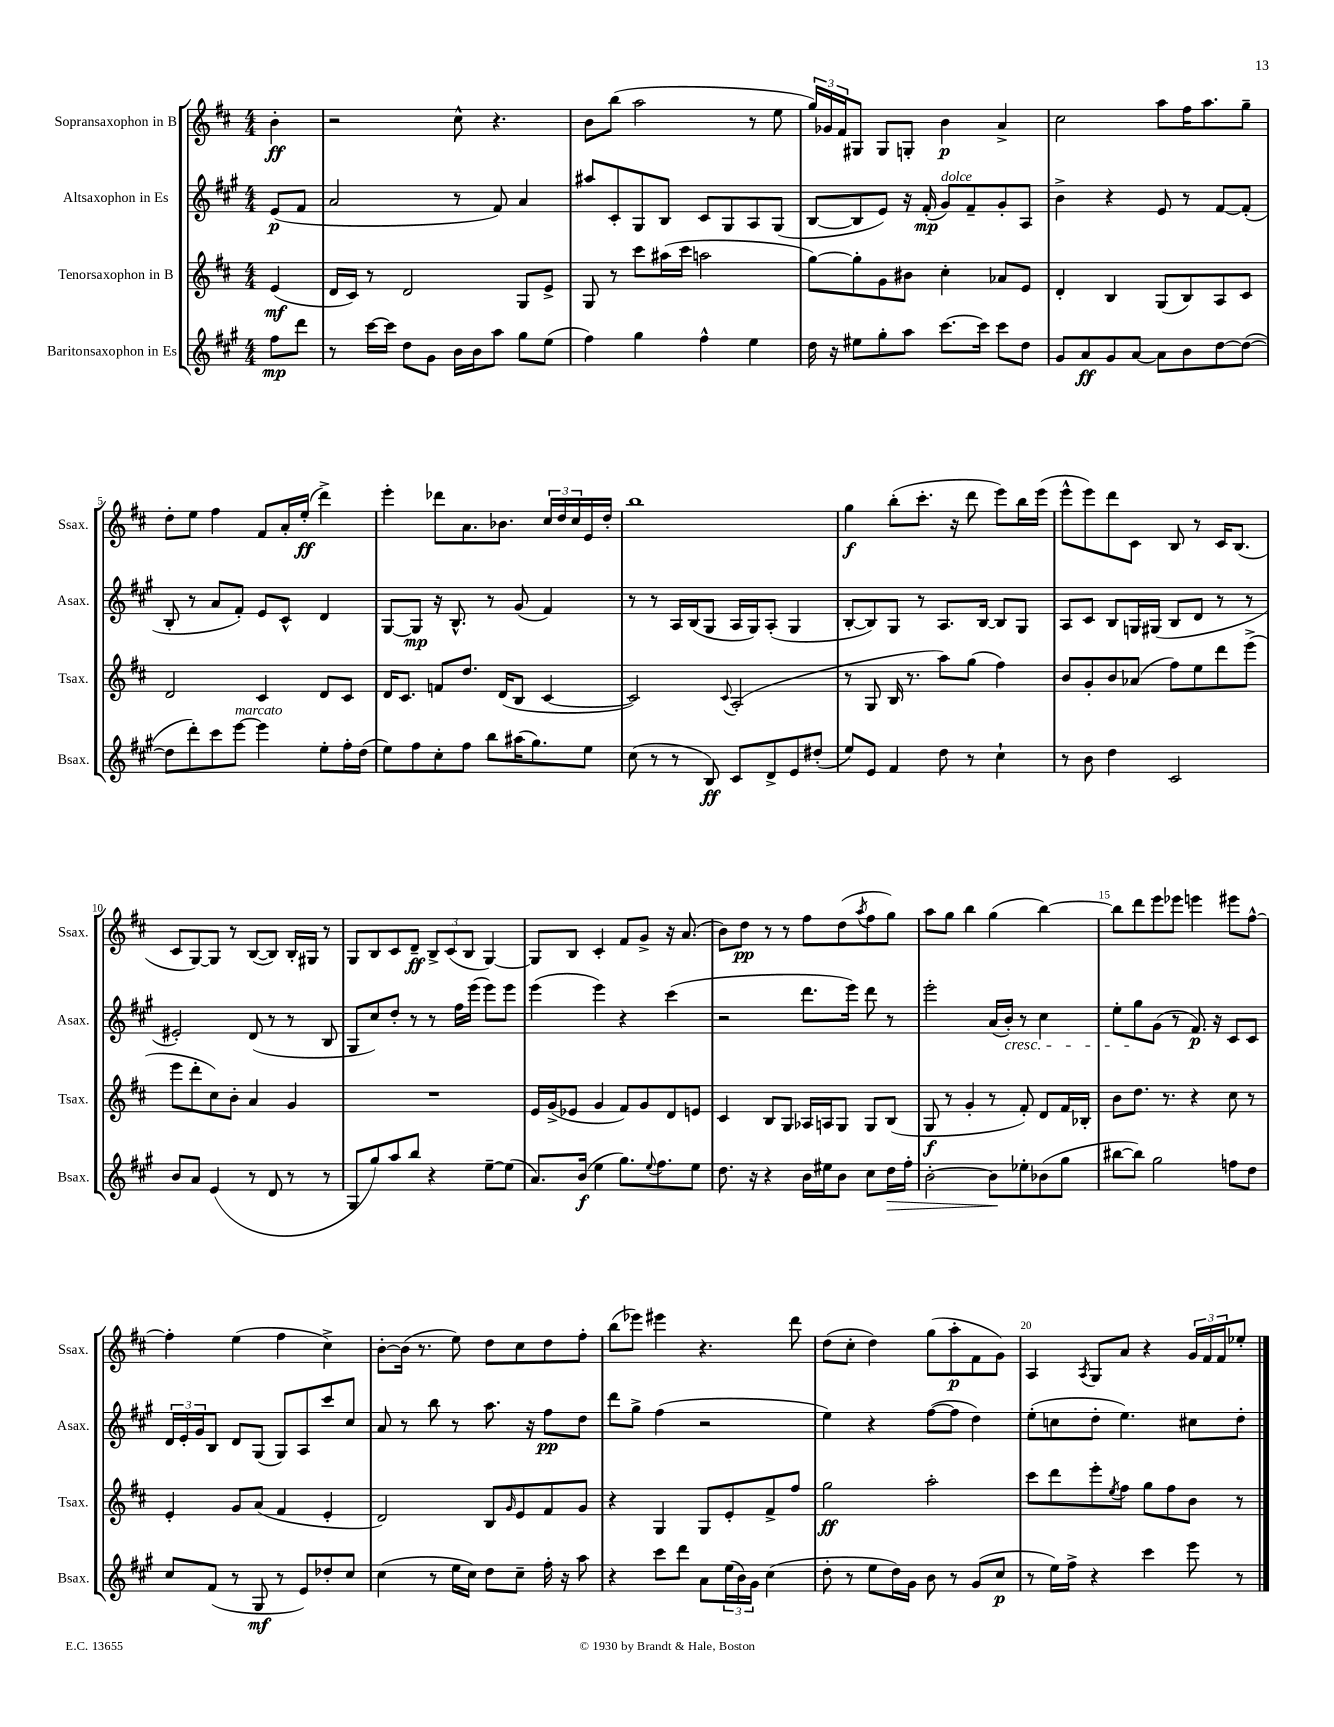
<<
\new StaffGroup <<
\new Staff = "s0" \with { instrumentName = "Sopransaxophon in B" shortInstrumentName = "Ssax." } {
    \clef treble \key d \major \numericTimeSignature \time 4/4 \partial 4
    b'4-.\ff |
    r2 cis''8-^ r4. |
    b'8 b''8( a''2 r8 e''8 |
    \tuplet 3/2 { g''16) ges'16 fis'16 } gis8 gis8 g8-. b'4\p a'4-> |
    cis''2 a''8 fis''16 a''8. g''8-- |
    d''8-. e''8 fis''4 fis'8 a'16-. e''16-.\ff( d'''4->) |
    e'''4-. des'''8 a'8. bes'8. \tuplet 3/2 { cis''16 d''16 cis''16 } e'16 d''16-. |
    b''1 |
    g''4\f b''8-.( cis'''8.-. r16 d'''8 e'''8) b''16 e'''16( |
    e'''8-^ e'''8) d'''8 cis'8 b8 r8 cis'16 b8.( |
    cis'8 g8~) g8 r8 b8~( b8) b16-. gis16 r8 |
    g8 b8 cis'8 d'8--\ff \tuplet 3/2 { b8-> cis'8( b8 } g4~) |
    g8 b8 cis'4-. fis'8 g'8-> r16 a'8.( |
    b'8) d''8\pp r8 r8 fis''8 d''8( \acciaccatura { a''8 } fis''8 g''8) |
    a''8 g''8 b''4 g''4( b''4~) |
    b''8 d'''8 e'''8 ees'''8 e'''4 eis'''8 fis''8~-^ |
    fis''4-. e''4( fis''4 cis''4->) |
    b'8~-. b'16( r8. e''8) d''8 cis''8 d''8 fis''8-. |
    b''8( ees'''8) eis'''4 r4. d'''8 |
    d''8( cis''8-. d''4) g''8( a''8-.\p fis'8 g'8) |
    a4 \acciaccatura { a8 } g8 a'8 r4 \tuplet 3/2 { g'16 fis'16 fis'16 } ees''8-. \bar "|." |
}
\new Staff = "s1" \with { instrumentName = "Altsaxophon in Es" shortInstrumentName = "Asax." } {
    \clef treble \key a \major \numericTimeSignature \time 4/4 \partial 4
    e'8\p( fis'8 |
    a'2 r8 fis'8) a'4 |
    ais''8 cis'8-. gis8 b8 cis'8 gis8 a8 gis8( |
    b8~ b8 e'8) r16 fis'16-.\mp( gis'8^\markup { \italic "dolce" }) fis'8-- gis'8-. a8 |
    b'4-> r4 e'8 r8 fis'8~ fis'8-.( |
    b8-. r8 a'8 fis'8-.) e'8 cis'8-^ d'4 |
    gis8~ gis8\mp r16 b8.-^ r8 gis'8( fis'4) |
    r8 r8 a16 b16( gis8 a16 gis16) a8-.( gis4 |
    b8~-. b8) gis8 r8 a8. b16~ b8 gis8 |
    a8 cis'8 b8 g16 gis16( b8 d'8 r8 r8 |
    eis'2-.) d'8( r8 r8 b8 |
    gis8 cis''8) d''8-. r8 r8 fis''16 e'''16( e'''8) e'''8 |
    e'''4( e'''4) r4 cis'''4( |
    r2 d'''8. e'''16) d'''8 r8 |
    e'''2-. a'16( b'16-.\cresc) r8 cis''4 |
    e''8-. gis''8\! gis'8( r8 fis'8.\p) r16 cis'8 cis'8 |
    \tuplet 3/2 { d'16 e'16-. gis'16 } b8 d'8 gis8( gis8) a8 cis'''8 cis''8 |
    a'8 r8 b''8 r8 a''8. r16 fis''8\pp d''8 |
    d'''8 gis''8-> fis''4( r2 |
    e''4) r4 fis''8~( fis''8 d''4) |
    e''8-.( c''8 d''8-. e''4.) cis''8 d''8-. \bar "|." |
}
\new Staff = "s2" \with { instrumentName = "Tenorsaxophon in B" shortInstrumentName = "Tsax." } {
    \clef treble \key d \major \numericTimeSignature \time 4/4 \partial 4
    e'4\mf( |
    d'16 cis'16) r8 d'2 g8 e'8-> |
    g8 r8 cis'''8 ais''16( cis'''16 a''2 |
    g''8~) g''8-. g'8 bis'8 cis''4-. aes'8 e'8 |
    d'4-. b4 g8( b8) a8 cis'8 |
    d'2 cis'4 d'8 cis'8 |
    d'16 cis'8. f'8 d''8. d'16( b8 cis'4~ |
    cis'2) \appoggiatura { cis'8 } a2-.( |
    r8 g8 b16 r8. a''8) g''8( fis''4) |
    b'8 g'8-. b'8 aes'8( fis''8) e''8 d'''8 e'''8->( |
    e'''8 d'''8-. cis''8) b'8-. a'4 g'4 |
    R1 |
    e'16 g'16->( ees'8 g'4 fis'8) g'8 d'8 e'8 |
    cis'4 b8 g8 aes16 a16 g8 g8 b8( |
    g8\f r8 g'4-. r8 fis'8-.) d'8 fis'16 bes16-. |
    b'8 d''8. r8. r4 cis''8 r8 |
    e'4-. g'8 a'8( fis'4 e'4-. |
    d'2) b8 \grace { g'16 } e'8 fis'8 g'8 |
    r4 g4 g8 e'8-. fis'8-> fis''8 |
    g''2\ff a''2-. |
    cis'''8 d'''8 e'''8-. \acciaccatura { e''8 } fis''8 g''8 fis''8 b'8 r8 \bar "|." |
}
\new Staff = "s3" \with { instrumentName = "Baritonsaxophon in Es" shortInstrumentName = "Bsax." } {
    \clef treble \key a \major \numericTimeSignature \time 4/4 \partial 4
    fis''8\mp d'''8 |
    r8 cis'''16~ cis'''16 d''8 gis'8 b'16 b'16 a''8 gis''8 e''8( |
    fis''4) gis''4 fis''4-^ e''4 |
    d''16 r16 eis''8 gis''8-. a''8 cis'''8.~ cis'''16 cis'''8 d''8 |
    gis'8 a'8\ff gis'8 a'8~ a'8 b'8 d''8~ d''8~( |
    d''8 d'''8-.) cis'''8 e'''8~^\markup { \italic "marcato" } e'''4 e''8-. fis''16-. d''16( |
    e''8) fis''8 cis''8-. fis''8 b''8 ais''16( gis''8.) e''8 |
    cis''8( r8 r8 b8\ff) cis'8 d'8-> e'8 dis''8-.( |
    e''8) e'8 fis'4 d''8 r8 cis''4-! |
    r8 b'8 d''4 cis'2 |
    b'8 a'8 e'4( r8 d'8 r8 r8 |
    gis8 gis''8) a''8 b''8 r4 e''8~-- e''8( |
    a'8.) b'16\f( e''4 gis''8.) \appoggiatura { e''8 } fis''8. e''8 |
    d''8. r16 r4 b'16 eis''16 b'8 cis''8 d''16\> fis''16-. |
    b'2~-. b'8\! ees''8-. bes'8( gis''8 |
    bis''8~ bis''8) gis''2 f''8 d''8 |
    cis''8 fis'8( r8 gis8\mf r8 e'8) des''8-. cis''8 |
    cis''4( r8 e''16 cis''16) d''8 cis''8-- fis''16-. r16 a''8 |
    r4 cis'''8 d'''8 a'8 \tuplet 3/2 { e''16( b'16) gis'16 } cis''4( |
    d''8-. r8 e''8 d''16) gis'16 b'8 r8 gis'8( cis''8\p |
    r8 e''16) fis''16-> r4 cis'''4 e'''8 r8 \bar "|." |
}
>>
>>
\layout { \context { \Score \override BarNumber.break-visibility = ##(#f #t #t) barNumberVisibility = #(every-nth-bar-number-visible 5) } }
